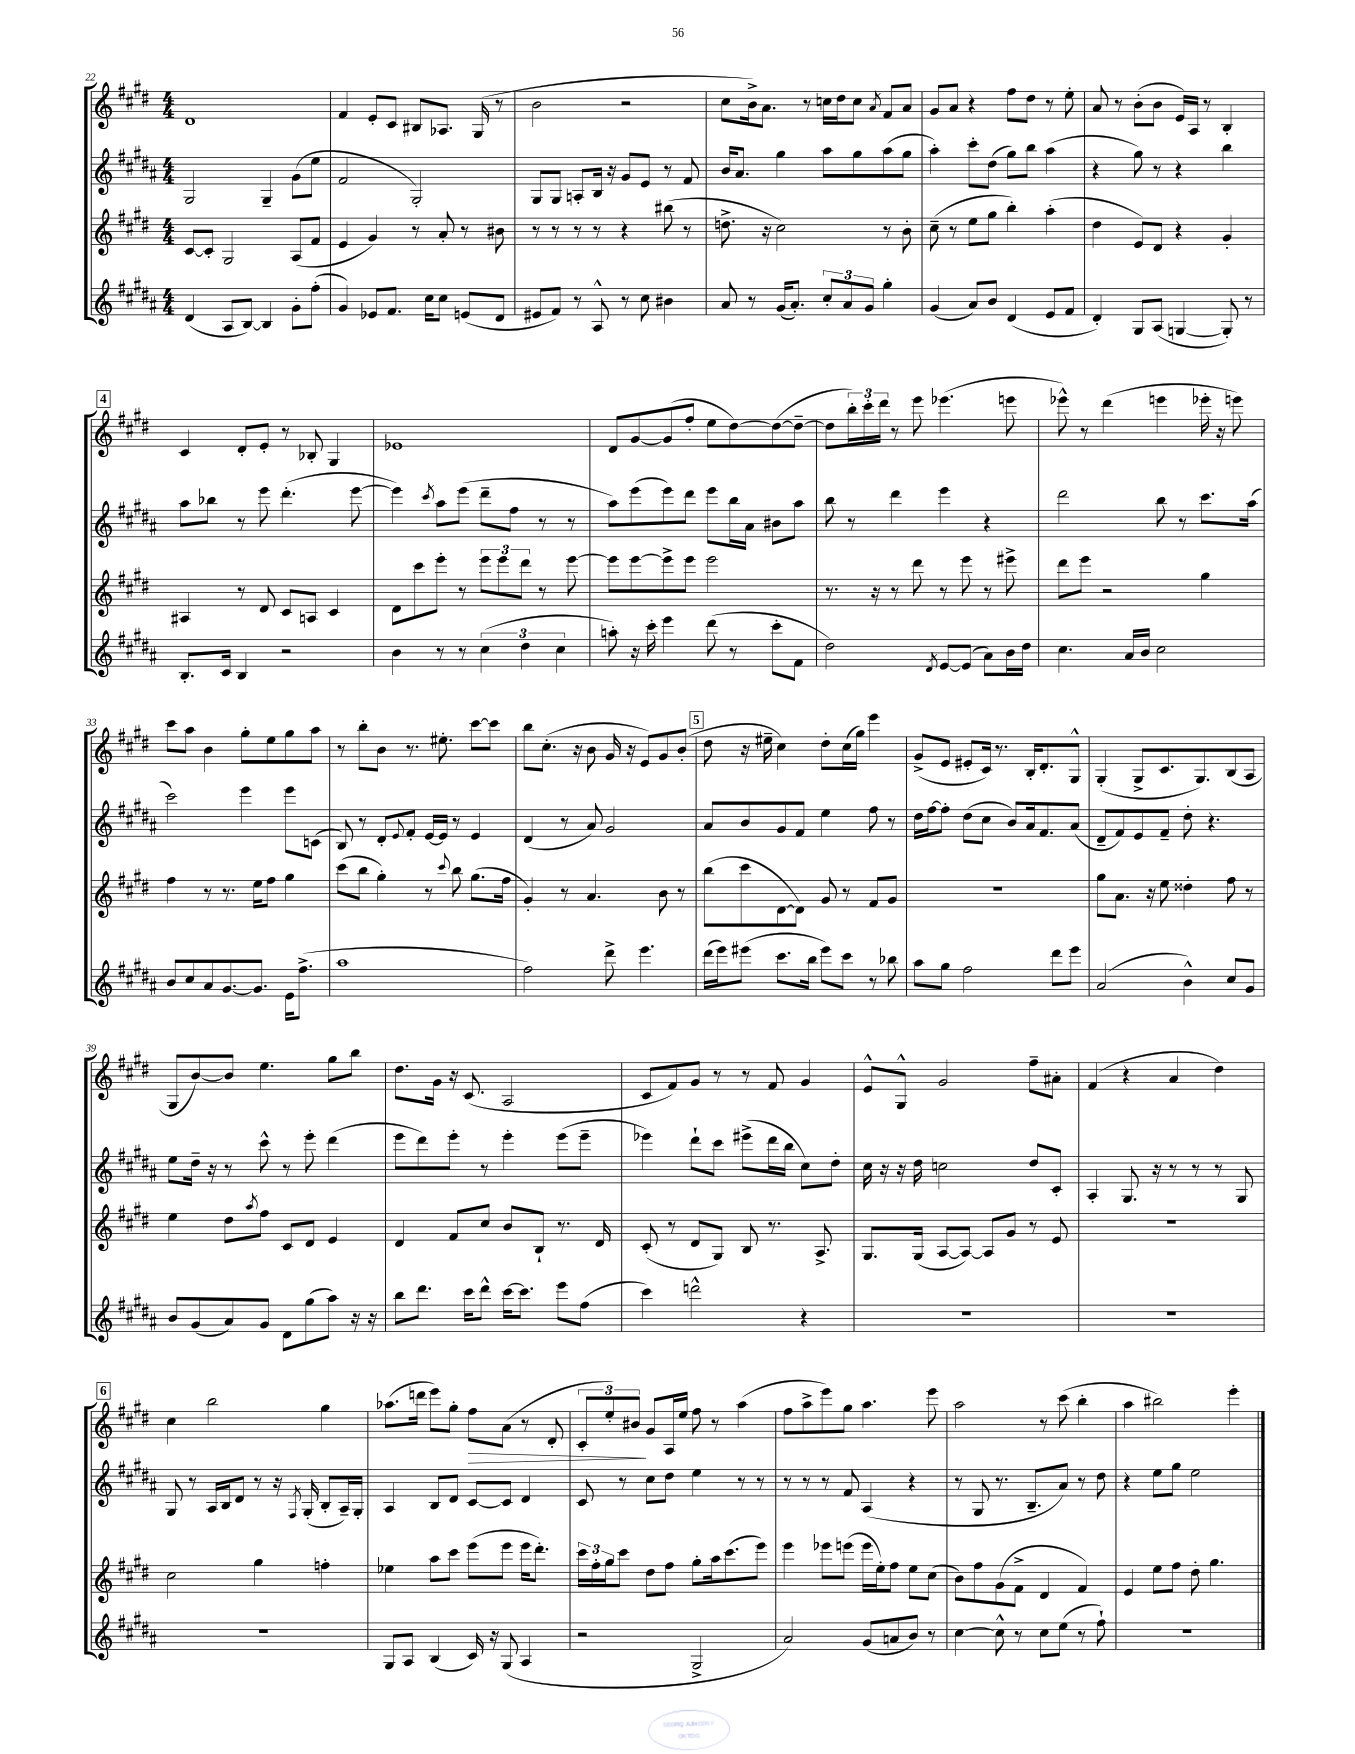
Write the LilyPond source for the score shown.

<<
\new StaffGroup <<
\new Staff = "s0" {
    \clef treble \key e \major \numericTimeSignature \time 4/4
    dis'1 |
    fis'4 e'8-. cis'8 bis8 aes8. gis16( r8 |
    b'2 r2 |
    cis''8 b'16->) a'8. r8 c''16 dis''16 c''8 \acciaccatura { a'8 } fis'8 a'8 |
    gis'8 a'8 r4 fis''8 dis''8 r8 e''8-. |
    a'8 r8 b'8-.( b'8 e'16) a16 r8 b4-. |
    \mark \markup { \box "4" } cis'4 dis'8-. e'8-. r8 bes8-. gis4 |
    ees'1 |
    dis'8 gis'8~ gis'8( fis''8-. e''8 dis''8~) dis''8~( dis''8~-- |
    dis''8 \tuplet 3/2 { b''16-.) cis'''16-. dis'''16 } r8 e'''8 ees'''4.( e'''8 |
    ees'''8-^) r8 dis'''4( e'''4 ees'''16-. r16 e'''8) |
    cis'''8 a''8 b'4 gis''8-. e''8 gis''8 a''8 |
    r8 b''8-. b'8 r8. eis''8.-. cis'''8~ cis'''8 |
    b''8 cis''8.-.( r16 b'8 gis'16 r16 e'8) gis'8 b'8-.( |
    \mark \markup { \box "5" } dis''8 r16 eis''16-- cis''4) dis''8-. cis''16( gis''16) e'''4 |
    gis'8->( e'8 eis'8-. cis'16) r8. b16-. dis'8.-. gis8-^ |
    gis4-.( gis8-> cis'8. gis8.) b8( a8 |
    gis8 b'8~) b'8 e''4. gis''8 b''8 |
    dis''8. gis'16 r16 cis'8.( a2 |
    cis'8 fis'8) gis'8 r8 r8 fis'8 gis'4 |
    e'8-^ gis8-^ gis'2 fis''8-- ais'8-. |
    fis'4( r4 a'4 dis''4) |
    \mark \markup { \box "6" } cis''4 b''2 gis''4 |
    aes''8.( d'''16 e'''8) gis''8-. fis''8\> a'8( r8 dis'8-. |
    \tuplet 3/2 { cis'8-. e''8-.) bis'8\! } gis'8 a16 e''16 fis''8 r8 a''4( |
    fis''8 a''8-> e'''8) gis''8 a''4. e'''8 |
    a''2 r8 cis'''8( b''4-. |
    a''4 bis''2) e'''4-. \bar "|." |
}
\new Staff = "s1" {
    \clef treble \key b \major \numericTimeSignature \time 4/4
    gis2 gis4-- gis'8( e''8 |
    fis'2 gis2-.) |
    gis8 gis8 a8-. b16 r16 gis'8 e'8 r8 fis'8 |
    b'16 ais'8. gis''4 ais''8 gis''8 ais''8( gis''8 |
    ais''4-.) cis'''8-. dis''8( gis''8) b''8 ais''4( |
    r4 gis''8) r8 r4 b''4 |
    \mark \markup { \box "4" } ais''8 bes''8 r8 e'''8 dis'''4.-.( e'''8~ |
    e'''4) \acciaccatura { cis'''8 } ais''8 e'''8( dis'''8-- fis''8 r8 r8 |
    ais''8) e'''8( e'''8) dis'''8 e'''8 b''16 ais'16 bis'8 ais''8 |
    b''8 r8 dis'''4 e'''4 r4 |
    dis'''2 b''8 r8 cis'''8. ais''16( |
    cis'''2) e'''4 e'''8 c'8( |
    b8) r8 dis'8-. \appoggiatura { e'8 } fis'8-. e'16~ e'16 r8 e'4 |
    dis'4( r8 ais'8) gis'2 |
    \mark \markup { \box "5" } ais'8 b'8 gis'8 fis'8 e''4 fis''8 r8 |
    dis''16 fis''16~ fis''8-. dis''8( cis''8 b'8) ais'16 fis'8. ais'8( |
    dis'8-- fis'8) e'8 fis'8-- dis''8-. r4. |
    e''8 dis''16-- r16 r8 cis'''8-^ r8 e'''8-. dis'''4( |
    e'''8 dis'''8) e'''8-. r8 e'''4-. e'''8( e'''8-- |
    ees'''4) dis'''8-! cis'''8 eis'''8->( dis'''16 b''16 cis''8) dis''8-. |
    cis''16 r16 r16 dis''16 c''2 dis''8 cis'8-. |
    ais4-. gis8. r16 r8 r8 r8 gis8 |
    \mark \markup { \box "6" } gis8 r8 ais16 b16 dis'8 r8 r16 \acciaccatura { fis8 } gis16-.( b8-. ais16--) gis16-. |
    ais4 b8 dis'8 cis'8~ cis'8 dis'4 |
    cis'8 r8 cis''8 dis''8 e''4 r8 r8 |
    r8 r8 r8 fis'8 ais4( r4 |
    r8 gis8 r8. b8.-- ais'8) r8 dis''8 |
    r4 e''8 gis''8 e''2 \bar "|." |
}
\new Staff = "s2" {
    \clef treble \key e \major \numericTimeSignature \time 4/4
    cis'8~ cis'8-. gis2 a8( fis'8 |
    e'4 gis'4) r8 a'8-. r8 bis'8 |
    r8 r8 r8 r8 r4 bis''8( r8 |
    d''8.-> r16 cis''2) r8 b'8-. |
    cis''8--( r8 e''8 gis''8 b''4-.) a''4-.( |
    dis''4 e'8) dis'8 r4 gis'4-. |
    \mark \markup { \box "4" } ais4 r8 dis'8 cis'8 a8 cis'4 |
    dis'8 cis'''8 e'''8-. r8 \tuplet 3/2 { e'''8 e'''8 dis'''8 } r8 e'''8~ |
    e'''8 e'''8~ e'''8-> e'''8 e'''2 |
    r8. r16 r8 dis'''8 r8 e'''8 r8 eis'''8-> |
    dis'''8 e'''8 r2 gis''4 |
    fis''4 r8 r8. e''16 fis''8 gis''4 |
    cis'''8( b''8 gis''4-.) r8 \appoggiatura { cis'''8 } b''8 gis''8.( fis''16 |
    gis'4-.) r8 a'4. b'8 r8 |
    \mark \markup { \box "5" } b''8( cis'''8 dis'8~ dis'8) gis'8 r8 fis'8 gis'8 |
    R1 |
    gis''8 a'8. r16 e''8 disis''4-. fis''8 r8 |
    e''4 dis''8 \acciaccatura { a''8 } fis''8 cis'8 dis'8 e'4 |
    dis'4 fis'8 cis''8 b'8 b8-! r8. dis'16 |
    cis'8-.( r8 dis'8 gis8) b8 r8. a8.-> |
    gis8. gis16( a8~ a8~) a8 gis'8 r8 e'8 |
    r1 |
    \mark \markup { \box "6" } cis''2 gis''4 f''4-. |
    ees''4 a''8 cis'''8 e'''8( e'''8 e'''16 dis'''8.-.) |
    \tuplet 3/2 { cis'''16 fis''16-. gis''16 } cis'''8 dis''8 fis''8 gis''8-. a''16 cis'''8.( e'''8) |
    e'''4 ees'''8 e'''8( e'''16 e''16-.) fis''8 e''8 cis''8( |
    b'8) fis''8 gis'8( fis'8-> dis'4 fis'4) |
    e'4 e''8 fis''8 dis''8-. gis''4. \bar "|." |
}
\new Staff = "s3" {
    \clef treble \key b \major \numericTimeSignature \time 4/4
    dis'4( ais8 b8~) b4 gis'8-. fis''8-.( |
    gis'4) ees'8 fis'8. cis''16 cis''8 e'8( dis'8 |
    eis'8 fis'8) r8 ais8-^ r8 cis''8 bis'4 |
    ais'8 r8 gis'16( ais'8.-.) \tuplet 3/2 { cis''8-. ais'8 gis'8 } gis''4-. |
    gis'4( ais'8) b'8 dis'4( e'8 fis'8 |
    dis'4-.) gis8 ais8( g4~ g8-.) r8 |
    \mark \markup { \box "4" } b8.-. cis'16 b4 r2 |
    b'4 r8 r8 \tuplet 3/2 { cis''4( dis''4 cis''4 } |
    a''8-.) r16 cis'''16-. e'''4 dis'''8( r8 cis'''8-. fis'8 |
    dis''2) \acciaccatura { dis'8 } e'8~ e'8( ais'8) b'16 dis''16 |
    cis''4. ais'16 b'16 cis''2 |
    b'8 cis''8 ais'8 gis'8.~ gis'8. e'16 fis''8.->( |
    ais''1 |
    fis''2) dis'''8-> e'''4. |
    \mark \markup { \box "5" } dis'''16( e'''16) eis'''8( cis'''8. b''16 eis'''8) cis'''8 r8 bes''8 |
    ais''8 gis''8 fis''2 dis'''8 e'''8 |
    ais'2( b'4-^) cis''8 gis'8 |
    b'8 gis'8( ais'8) gis'8 dis'8 gis''8( ais''8) r16 r16 |
    b''8 dis'''8. cis'''16 dis'''8-^ cis'''16~ cis'''8. e'''8 fis''8( |
    cis'''4) d'''2-^ r4 |
    R1 |
    R1 |
    \mark \markup { \box "6" } R1 |
    gis8 ais8 b4( cis'16) r16 gis8( ais4 |
    r2 gis2-> |
    ais'2) gis'8( a'8 b'8) r8 |
    cis''4~ cis''8-^ r8 cis''8 e''8( r8 fis''8-!) |
    R1 \bar "|." |
}
>>
>>
\layout { \context { \Score currentBarNumber = #22 } }
